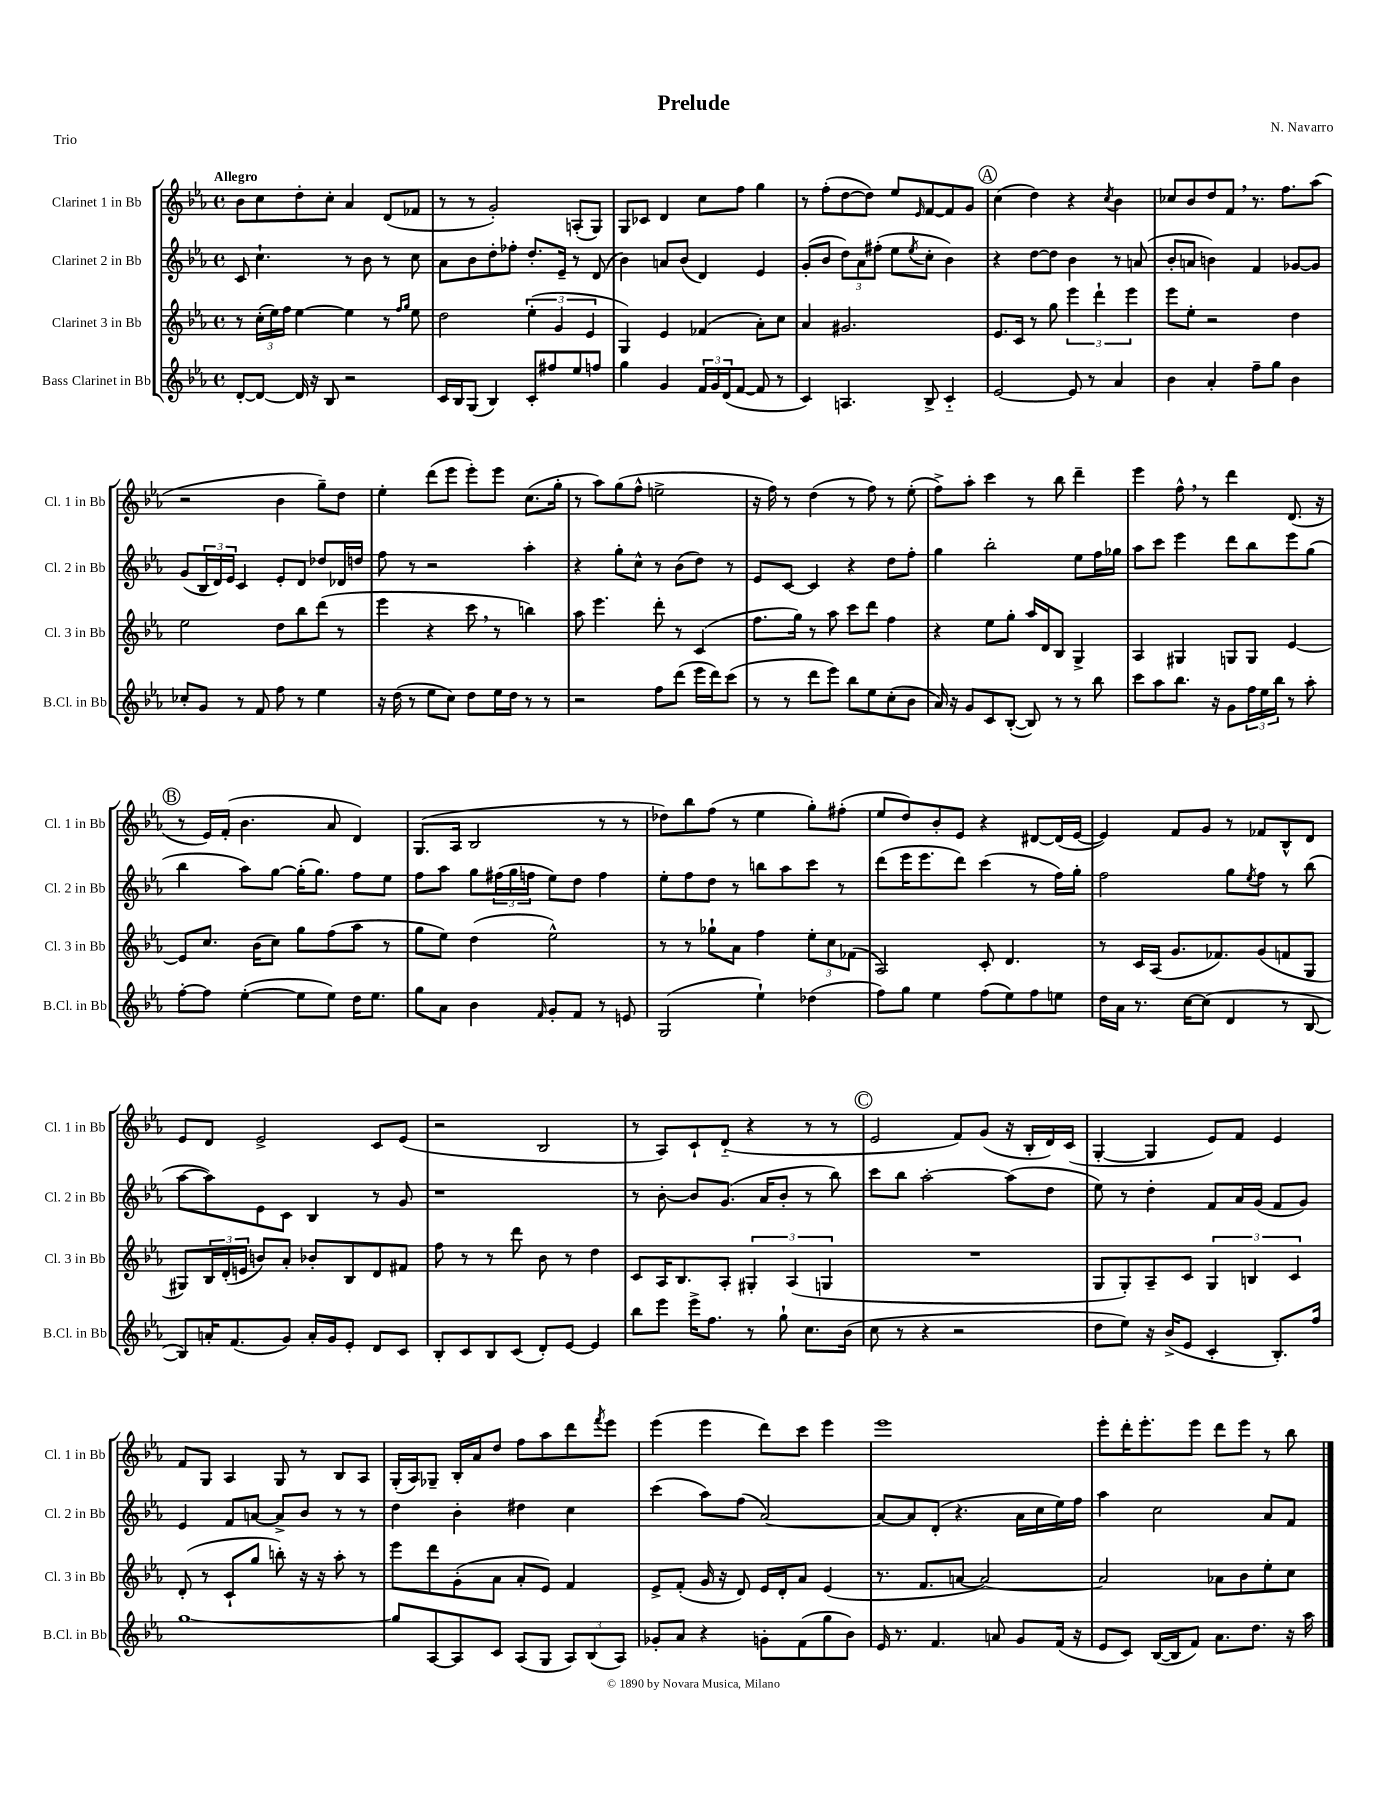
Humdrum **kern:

**kern	**kern	**kern	**kern
*staff4	*staff3	*staff2	*staff1
*clefG2	*clefG2	*clefG2	*clefG2
*k[b-e-a-]	*k[b-e-a-]	*k[b-e-a-]	*k[b-e-a-]
*M4/4	*M4/4	*M4/4	*M4/4
*met(c)	*met(c)	*met(c)	*met(c)
[8d'	8r	8c	8b-
8d_	(24cc'	4.cc`	8cc
.	24ee-)	.	.
.	24ff	.	.
16d]	[4ee-	.	8dd'
16r	.	.	.
8B-	.	.	8cc'
2r	4ee-]	8r	4a-
.	.	8b-	.
.	8r	8r	(8d
.	16qqff	.	.
.	16qqgg	.	.
.	8ee-	8cc	8f-
=	=	=	=
16c	2dd	8a-	8r
16B-	.	.	.
(8G	.	8b-	8r
4B-)	.	8dd'	2g')
.	.	8ff-'	.
8c'	(6ee-'	8.dd'	.
8ff#	.	.	.
.	6g	.	.
.	.	16e-~	.
8ee-	.	8r	(8A'
.	6e-	.	.
8ff	.	(8d	8G)
=	=	=	=
4gg	4G)	4b-)	8G
.	.	.	8c-
4g	4e-	8a	4d
.	.	(8b-	.
24f	(4f-	4d)	8cc
24g	.	.	.
(24d	.	.	.
[8f	.	.	8ff
8f]	8a-')	4e-	4gg
8r	8cc	.	.
=	=	=	=
4c)	4a-	(8g'	8r
.	.	8b-	(8ff'
4.A	2.g#	12dd)	[8dd
.	.	12a-	.
.	.	.	8dd])
.	.	(12ff#'	.
.	.	8ee-	8ee-
.	.	8qee-	16qqe-
8B-^	.	8cc'	[8f
4c'~	.	4b-)	8f]
.	.	.	8g
=	=	=	=
[2e-	8.e-	4r	(4cc
.	16c	.	.
.	8r	[8dd	4dd)
.	8gg	8dd]	.
8e-]	6eee-	4b-	4r
8r	.	.	.
.	6ddd`	.	.
.	.	.	8qcc
4a-	.	8r	4b-
.	6eee-	.	.
.	.	(8a	.
=	=	=	=
4b-	8eee-	8b-'	8cc-
.	8ee-'	8a	8b-
4a-'	2r	4b)	8dd
.	.	.	8f
8ff~	.	4f	8.r
8gg	.	.	.
.	.	.	8.ff
4b-	4dd	[8g-	.
.	.	8g-]	(8aa-
=	=	=	=
8cc-'	2ee-	(8g	2r
8g	.	24B-	.
.	.	24d)	.
.	.	24e-	.
8r	.	4c	.
8f	.	.	.
8ff	8dd	8e-'	4b-
8r	8bb-	8d	.
4ee-	(8ddd	8dd-	8gg~)
.	8r	16d-	8dd
.	.	16dd	.
=	=	=	=
16r	4eee-	8ff	4ee-'
(16dd	.	.	.
8r	.	8r	.
8ee-	4r	2r	(8ddd
8cc)	.	.	8eee-
8dd	8ccc	.	8eee-')
16ee-	8r	.	8eee-
16dd	.	.	.
8r	4bb)	4aa-'	(8.cc
8r	.	.	.
.	.	.	16gg'
=	=	=	=
2r	8aa-	4r	8r
.	4.eee-	.	8aa-)
.	.	8gg'	(8gg
.	.	8cc^^	8ff^^
8ff	8ddd'	8r	2ee^
(8ddd	8r	(8b-	.
16eee-	(4c	8dd)	.
16ddd)	.	.	.
(8ccc	.	8r	.
=	=	=	=
8r	8.ff	8e-	16r
.	.	.	16ff)
8r	.	[8c	8r
.	16gg)	.	.
8ddd	8r	4c]	(4dd
8eee-)	8aa-	.	.
8bb-	8ccc	4r	8r
8ee-	8ddd	.	8ff)
(8cc'	4ff	8dd	8r
8b-	.	8ff'	(8ee-'
=	=	=	=
16a-)	4r	4gg	8ff^)
16r	.	.	.
8g	.	.	8aa-'
8c	8ee-	2bb-'	4ccc
([8B-'	8gg'	.	.
8B-])	16aa-	.	8r
.	16d	.	.
8r	8B-	.	8bb-
8r	4G^	8ee-	4ddd~
8bb-	.	16ff	.
.	.	16gg-	.
=	=	=	=
8ccc	4A-	8aa-	4eee-
8aa-	.	8ccc	.
8.bb-	4G#	4eee-	8ff^^
.	.	.	8r
16r	.	.	.
8g	8G	8ddd	4ddd
24ff	8G	8bb-	.
24ee-	.	.	.
24bb-	.	.	.
8r	[4e-	8eee-	(8.d
8aa-'	.	(8gg	.
.	.	.	16r
=	=	=	=
[8ff'	8e-]	4bb-	8r
8ff]	8.cc	.	16e-)
.	.	.	(16f'
([4ee-'	.	8aa-)	4.b-
.	(16b-	.	.
.	8cc)	[8gg	.
8ee-]	8gg	(16gg']	.
.	.	8.gg)	.
8ee-)	(8ff	.	8a-
16dd	8aa-	8ff	4d)
8.ee-	.	.	.
.	8r	8ee-	.
=	=	=	=
8gg	8gg	8ff	(8.G
8a-	8ee-)	8aa-	.
.	.	.	16A-
4b-	(4dd	8gg	2B-
.	.	(24ff#	.
.	.	24gg	.
.	.	24ff	.
16qqf	.	.	.
8g'	2ee-^^)	8ee-)	.
8f	.	8dd	.
8r	.	4ff	8r
8e	.	.	8r
=	=	=	=
(2G	8r	8ee-'	8dd-)
.	8r	8ff	8bb-
.	8gg-`	8dd	(8ff
.	8a-	8r	8r
4ee-`)	4ff	8bb	4ee-
.	.	8aa-	.
(4dd-	12ee-'	8ccc	8gg')
.	12cc	.	.
.	.	8r	(8ff#'
.	(12f-	.	.
=	=	=	=
8ff)	2A-)	(8ddd	8ee-
8gg	.	16eee-	8dd)
.	.	8.eee-	.
4ee-	.	.	8b-'
.	.	8ddd)	8e-
(8ff	8c'	(4ccc	4r
8ee-)	4.d	.	.
8ff	.	8r	[8d#
8ee	.	16ff)	(16d#]
.	.	16gg'	[16e-
=	=	=	=
16dd	8r	2ff	4e-])
16a-	.	.	.
8.r	16c	.	.
.	(16A-	.	.
.	8.g	.	8f
[16cc	.	.	.
(8cc]	.	.	8g
.	8.f-)	.	.
4d	.	8gg	8r
.	.	8qee-	.
.	(8g	8ff	8f-
8r	8f	8r	8B-^^
[8B-	8G	(8bb-	8d
=	=	=	=
8B-])	8G#)	[8aa-	8e-
16a'	24B-	8aa-])	8d
.	(24d'	.	.
(8.f	.	.	.
.	24e	.	.
.	8b)	8e-	2e-^
8g)	8a-'	8c	.
16a'	8b-'	4B-	.
16g	.	.	.
8e-'	8B-	.	.
8d	8d	8r	8c
8c	8f#	8g	(8e-
=	=	=	=
8B-'	8ff	1r	2r
8c	8r	.	.
8B-	8r	.	.
(8c	8ddd	.	.
8d')	8b-	.	2B-
[8e-	8r	.	.
4e-]	4dd	.	.
=	=	=	=
8bb-	8c	8r	8r
8eee-	16A-	[8b-'	8A-)
.	8.B-	.	.
16eee-^	.	8b-]	8c`
8.ff	.	.	.
.	8A-'	(8.g	(8d'~
8r	6G#'	.	4r
.	.	16a-	.
8gg`	.	8b-'	.
.	(6A-	.	.
8.cc	.	8r	8r
.	6G	.	.
.	.	8bb-)	8r
(16b-	.	.	.
=	=	=	=
8cc	1r	8ccc	2e-
8r	.	8bb-	.
4r	.	[2aa-'	.
2r	.	.	8f)
.	.	.	(8g
.	.	(8aa-]	16r
.	.	.	16B-'
.	.	8dd	16d)
.	.	.	(16c
=	=	=	=
8dd	8G	8ee-)	[4G'
8ee-)	8G')	8r	.
16r	8A-~	4dd'	4G]
(16b-^	.	.	.
8e-	8c	.	.
4c'	6G	8f	8e-)
.	.	16a-	8f
.	6B	.	.
.	.	(16g	.
8.B-')	.	8f	4e-
.	6c	.	.
.	.	8g)	.
16ff	.	.	.
=	=	=	=
[1gg	(8d'	4e-	8f
.	8r	.	8G
.	8c`	8f	4A-
.	8gg	[8a	.
.	8bb')	8a^]	8G
.	16r	8b-	8r
.	16r	.	.
.	8aa-'	8r	8B-
.	8r	8r	8A-
=	=	=	=
8gg]	8eee-	4dd	(16G'
.	.	.	16A-)
[8A-	8ddd	.	8G-~
8A-]	(8g'	4b-'	16B-'
.	.	.	16a-
8c	8a-	.	8dd
(8A-	8a-'	4dd#	8ff
8G	8e-)	.	8aa-
12A-)	4f	4cc	8ddd
(12B-	.	.	.
.	.	.	8qfff
.	.	.	8eee-
12A-)	.	.	.
=	=	=	=
8g-'	8e-^	(4ccc	(4eee-
8a-	(8f'	.	.
4r	16g	8aa-)	4eee-
.	16r	.	.
.	8d)	(8ff	.
8g'	16e-	[2a-)	8ddd)
.	16d'	.	.
(8f	8a-	.	8ccc
8gg	(4e-	.	4eee-
8b-)	.	.	.
=	=	=	=
16e-	8.r	8a-_	1eee-
8.r	.	.	.
.	.	8a-]	.
.	8.f	.	.
4.f	.	(8d'	.
.	[8a	4.r	.
.	2a_)	.	.
8a	.	.	.
8g	.	16a-	.
.	.	16cc	.
(16f	.	16ee-)	.
16r	.	16ff	.
=	=	=	=
8e-	2a]	4aa-	8eee-'
8c)	.	.	16ddd'
.	.	.	8.eee-'
([16B-	.	2cc	.
16B-]	.	.	.
8f)	.	.	8eee-
8.a-	8a-	.	8ddd
.	8b-	.	8eee-
8.dd	.	.	.
.	8ee-'	8a-	8r
16r	8cc	8f	8bb-
16aa-	.	.	.
==	==	==	==
*-	*-	*-	*-
